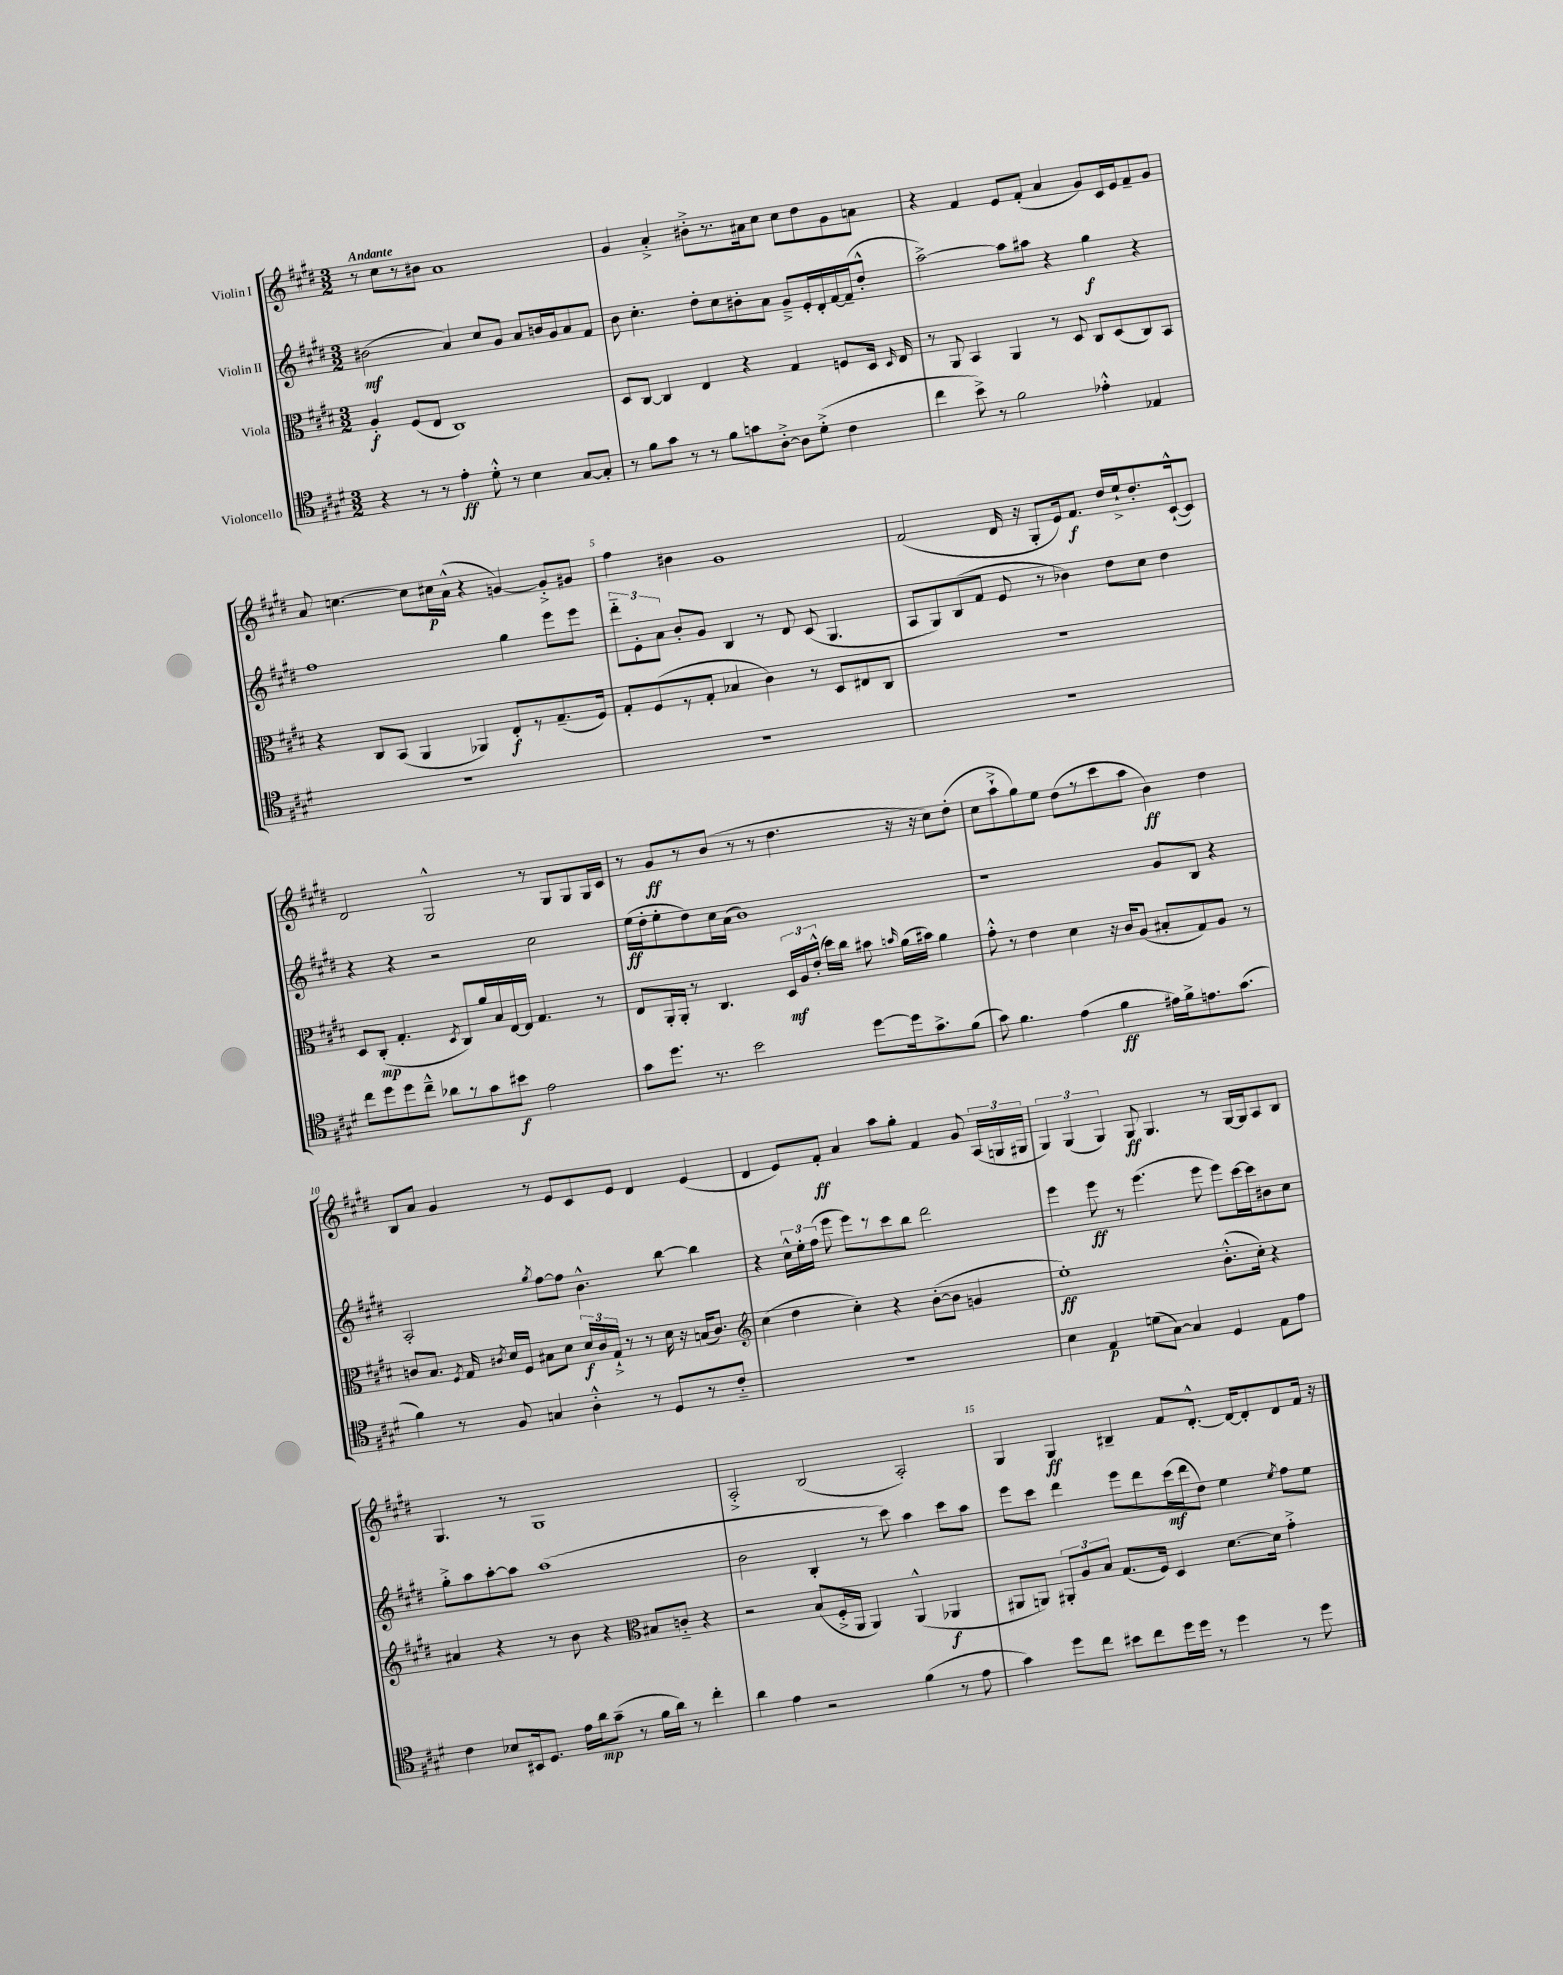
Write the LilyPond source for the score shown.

<<
\new StaffGroup <<
\new Staff = "s0" \with { instrumentName = "Violin I" } {
    \clef treble \key e \major \numericTimeSignature \time 3/2 \tempo "Andante"
    \autoBeamOff r8 cis''8[ r8 bis'8] a'1 |
    gis'4 a'4-.-> bis'8[-.-> r8. ais'16 cis''8] cis''8[ dis''8 gis'8 a'8] |
    r4 fis'4 e'8[ fis'8]-.( a'4 gis'8[) cis'16 e'16 fis'8-- gis'8] |
    a'8 c''4.~ c''8[ cis''16\p a'16]-^( r4 g'4~) g'8[-.-> gis'8] |
    fis''4 bis'4 gis'1 |
    fis'2( dis'16 r16 gis8[-. e'16) fis'8.]\f dis''16[ e''16-!-> dis''8.-. cis'16~-!-^( cis'8]) |
    dis'2 gis2-^ r8 gis8[ gis8 gis16 cis'16] |
    r8 gis'8[\ff r8 b'8]( r8 r8 dis''4. r16 r16 cis''8[) dis''8]-.( |
    cis''8[ a''8-!-> gis''8) e''8] dis''8[( r8 cis'''8 a''8] b'4\ff) dis''4 |
    b8[ a'8] gis'4 r8 e'8[ cis'8 e'8] dis'4 e'4( |
    dis'4 e'8[) fis'8]-.\ff a'4 a''8[ gis''8]-. fis'4 gis'8 \tuplet 3/2 { a16[( g16 gis16] } |
    \tuplet 3/2 { gis4) gis4( gis4) } gis8\ff gis4. r8 gis16[~ gis16 a8 b8] |
    gis4. r8 gis1 |
    a2-.-> b2( a2-.) |
    gis4 gis4\ff bis4-- fis'8[ dis'8.]~-.-^ dis'16[~ dis'8-. dis'8 fis'16] r16 \bar "|." |
}
\new Staff = "s1" \with { instrumentName = "Violin II" } {
    \clef treble \key e \major \numericTimeSignature \time 3/2
    \autoBeamOff bis'2\mf( a'4) cis''8[ gis'8] a'8[ b'16 gis'16 a'8 fis'8] |
    b'8 cis''4.-. dis''8[-. cis''8 bis'8-. a'8] gis'8[---> e'16-. dis'16-. fis'16~ fis'16--( dis''8]-.-^ |
    a''2~->) a''8[ ais''8] r4 gis''4\f r4 |
    fis''1 gis''4 e'''8[ e'''8] |
    \tuplet 3/2 { dis'''8[-_ e'8-. a'8] } b'8[-. gis'8] b4 r8 dis'8 cis'8( gis4. |
    a8[ gis8) b8( fis'8] e'8 r8 bes'4) dis''8[ cis''8] dis''4 |
    r4 r4 r2 cis''2 |
    e''16[\ff( dis''16-. e''8-. dis''8) cis''16 a'16]( b'1) |
    r1 gis'8[ b8] r4 |
    a2-. \acciaccatura { gis''8 } fis''8[~ fis''8] b'4.-^ b''8~ b''4 |
    r4 \tuplet 3/2 { cis''16[-^ e''16-. fis''16]( } e'''8 e'''8[) r8 cis'''8 b''8] dis'''2 |
    e'''4 e'''8\ff r8 e'''4.( e'''8 e'''8[) cis'''16~ cis'''16 bis'8 cis''8] |
    gis''8[-.-> a''8 a''8~-. a''8] a''1( |
    b'2 b4-. r8 cis'''8) a''4 cis'''8[ a''8] |
    e'''8[ cis'''8] dis'''4 e'''8[ dis'''8 cis'''16\mf( dis'''16 dis''8]) e''4 \acciaccatura { e''8 } fis''8[ e''8] \bar "|." |
}
\new Staff = "s2" \with { instrumentName = "Viola" } {
    \clef alto \key e \major \numericTimeSignature \time 3/2
    \autoBeamOff a4-.\f fis8[( e8] cis1) |
    dis8[ cis8]~ cis4 e4 r4 gis4 f8[ dis16] \grace { dis16 } e16 |
    r8 a,8 b,4 a,4 r8 dis8 cis8[ dis8( cis8) b,8] |
    r4 cis8[ b,8]( a,4 aes,4) e8[-.\f r8 gis8.--( fis16]) |
    gis8[-. fis8( r8 gis8]-. bes4 cis'4) r8 dis8[ eis8 cis8] |
    R1. |
    dis8[ cis8]-.\mp( gis4.-. \acciaccatura { dis8 } cis8[) a'16 b16 e16~ e16] gis4. r8 |
    e8[ a,16-. a,16]-. r8 cis4. \tuplet 3/2 { dis16[\mf a16 e'16]-.-^( } dis''16[) cis''16] bis'8 \grace { b'16 } a'16[( bis'16]) a'4 |
    gis'8-.-^ r8 e'4 dis'4 r16 cis'16[ a8]( bis8[-. gis8) a8] r8 |
    c'8[ b8.] \acciaccatura { fis8 } gis16 \acciaccatura { cis'8 } dis'16[ fis16] bis8[ dis'8] \tuplet 3/2 { dis'16[\f cis'16 gis16]-!-> } r8 r8 dis'16 r16 b16[( cis'8.]) |
    \clef treble cis''4( dis''4 cis''4-.) r4 b'8[~-.( b'8] g'4 |
    e''1-.\ff) b'8.[-.-^( cis''16]-.) r4 |
    ais'4 r4 r8 b'8 r4 \clef alto bis8[ c'8]-_ r4 |
    r2 b8[( fis16-.-> a,16] a,4) a,4-^( aes,4\f |
    ais,8[ a,8]) \tuplet 3/2 { ais,8[-. a8 b8] } gis8.[( fis16]) dis4 dis'8.[~ dis'16] gis'4-.-> \bar "|." |
}
\new Staff = "s3" \with { instrumentName = "Violoncello" } {
    \clef tenor \key e \major \numericTimeSignature \time 3/2
    \autoBeamOff r4 r8 r8 e'4-.\ff dis'8-.-^ r8 b4 gis8[~ gis8]-. |
    r8 fis'8[ gis'8] r8 r8 fis'8[ g'8 a8]~-.-> a8[ dis'8]-.->( cis'4 |
    cis''4 b'8->) r8 fis'2 ees'4-.-^ ees4 |
    R1. |
    R1. |
    R1. |
    cis''8[ dis''8 dis''8 cis''8]---^ aes'8[ r8 gis'8 bis'8]\f e'2 |
    gis'8[ dis''8.] r8. b'2 dis''8[~ dis''16 gis'8.-> fis'8]( |
    gis'8) fis'4. e'4( fis'4\ff eis'16[) fis'16-> e'8. gis'8.]( |
    fis'4) r8 fis8 g4 a4-.-^ r8 dis8[ r8 cis'8]-_ |
    R1. |
    b4 e4\p d'8[( gis8]~) gis4 dis4 e8[ e'8] |
    cis'4 bes8[ bis,16 dis8.] e'16[ a'16\mp gis'8]--( r8 fis'16[ a'16]) r8 cis''4-. |
    a'4 e'4 r2 fis'4( r8 e'8 |
    gis'4) dis''8[ cis''8] bis'8[ cis''8 dis''16 dis''16] r8 dis''4 r8 dis''8 \bar "|." |
}
>>
>>
\layout { \context { \Score \override BarNumber.break-visibility = ##(#f #t #t) barNumberVisibility = #(every-nth-bar-number-visible 5) } }
